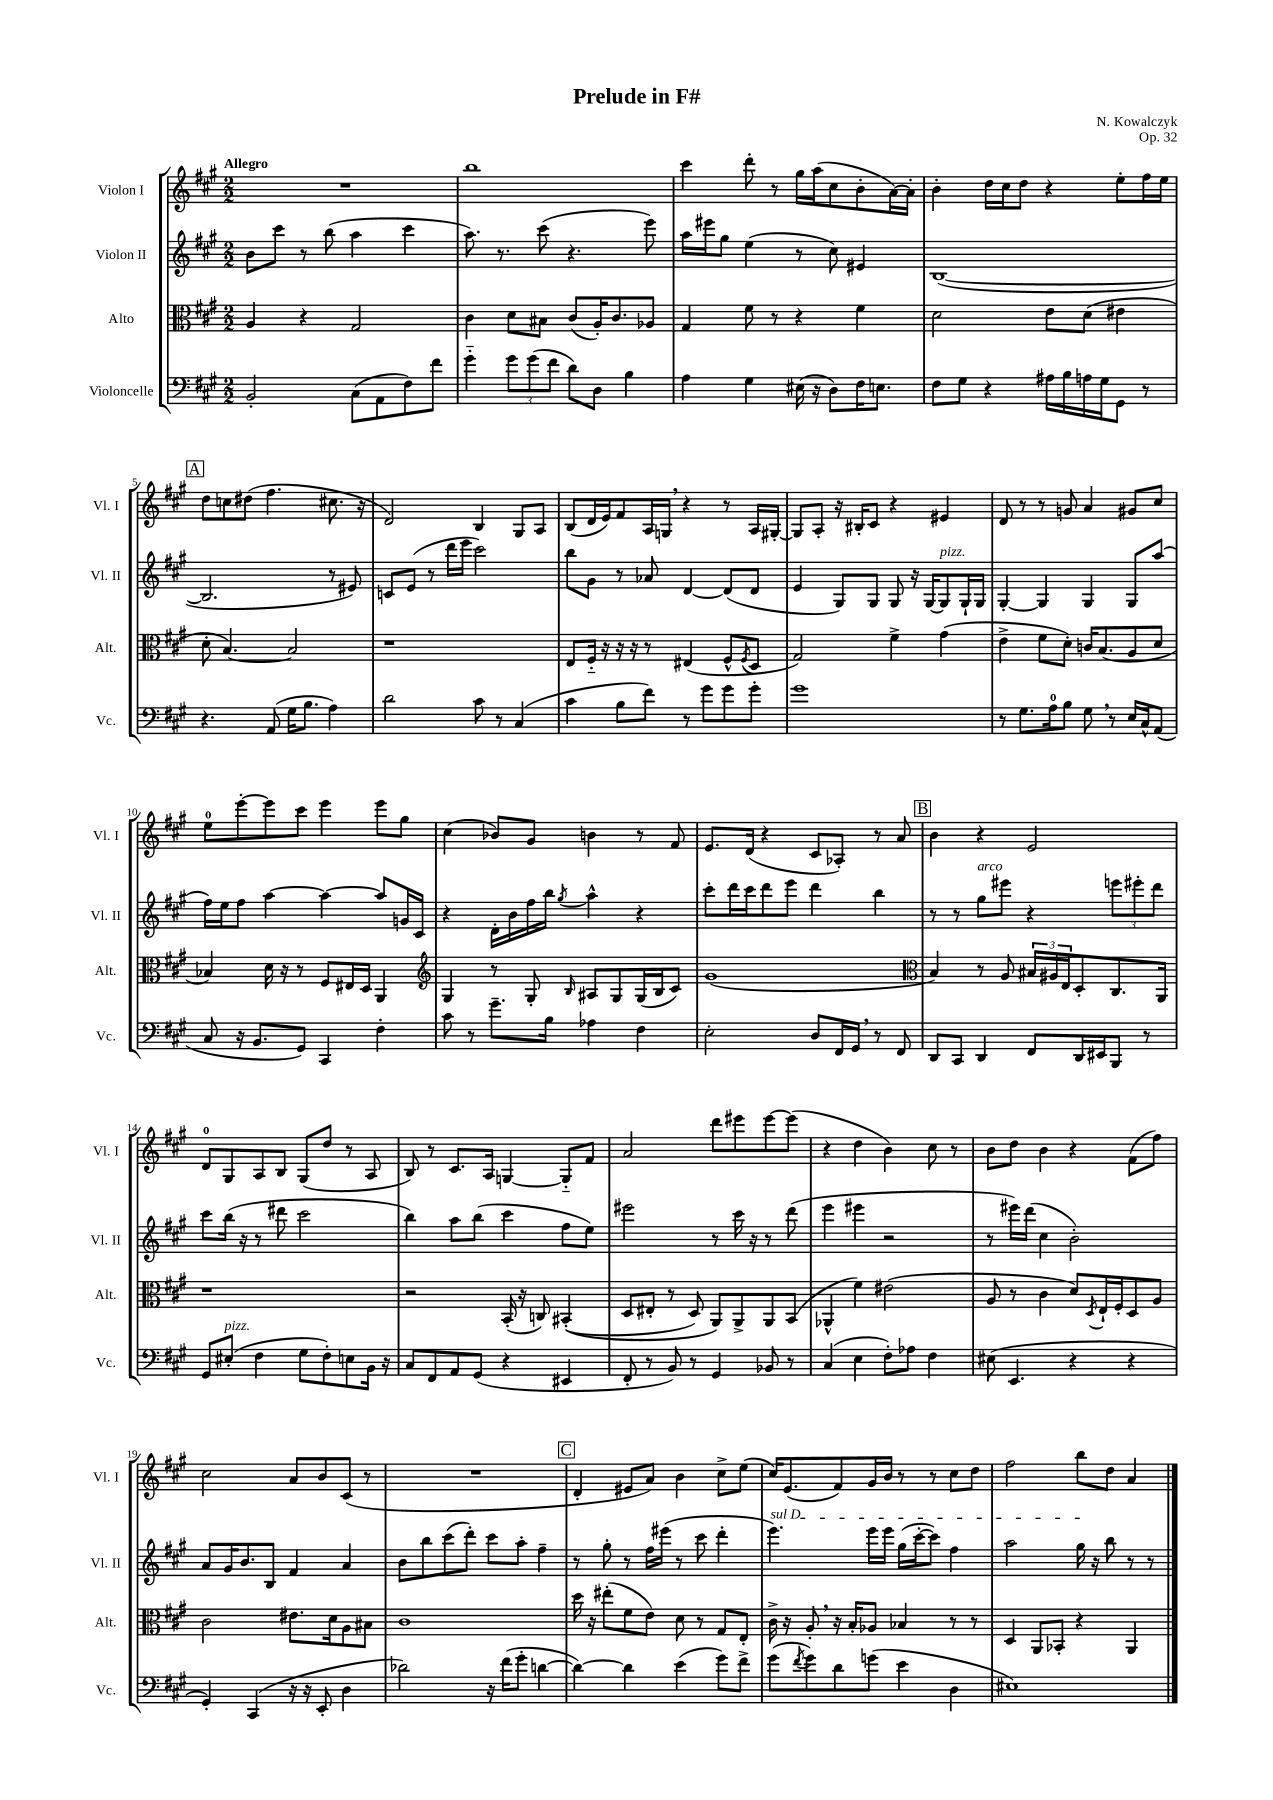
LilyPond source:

\header { title = "Prelude in F#" composer = "N. Kowalczyk" opus = "Op. 32" }
<<
\new StaffGroup <<
\new Staff = "s0" \with { instrumentName = "Violon I" shortInstrumentName = "Vl. I" } {
    \clef treble \key a \major \numericTimeSignature \time 2/2 \tempo "Allegro"
    R1 |
    b''1 |
    cis'''4 d'''8-. r8 gis''16 a''16( cis''8 b'8-. a'16~) a'16-. |
    b'4-. d''16 cis''16 d''8 r4 e''8-. fis''16 e''16 |
    \mark \markup { \box "A" } d''8 c''8 dis''8( fis''4. cis''8. r16 |
    d'2) b4 gis8 a8 |
    b8( d'16 e'16) fis'8 a16 g16 \breathe r4 r8 a16 gis16~-. |
    gis8 a8-. r16 bis16-. cis'8 r4 eis'4 |
    d'8 r8 r8 g'8 a'4 gis'8 cis''8 |
    e''8-0 e'''8~-. e'''8 cis'''8 e'''4 e'''8 gis''8 |
    cis''4( bes'8) gis'8 b'4 r8 fis'8 |
    e'8. d'16( r4 cis'8 aes8-.) r8 a'8 |
    \mark \markup { \box "B" } b'4 r4 e'2 |
    d'8-0 gis8 a8 b8 gis8( d''8 r8 a8 |
    b8) r8 cis'8. a16 g4~ g8-_ fis'8 |
    a'2 d'''8 eis'''8 eis'''8~ eis'''8( |
    r4 d''4 b'4) cis''8 r8 |
    b'8 d''8 b'4 r4 fis'8( fis''8) |
    cis''2 a'8 b'8 cis'8( r8 |
    R1 |
    \mark \markup { \box "C" } d'4-. eis'8 a'8) b'4 cis''8-> e''8( |
    cis''16) e'8.( fis'8) gis'16 b'16 r8 r8 cis''8 d''8 |
    fis''2 b''8 d''8 a'4 \bar "|." |
}
\new Staff = "s1" \with { instrumentName = "Violon II" shortInstrumentName = "Vl. II" } {
    \clef treble \key a \major \numericTimeSignature \time 2/2
    b'8 cis'''8 r8 b''8( a''4 cis'''4 |
    a''8.) r8. cis'''8( r4. e'''8) |
    a''16 eis'''16 gis''8 e''4( r8 cis''8) eis'4 |
    b1~( |
    \mark \markup { \box "A" } b2. r8 eis'8) |
    c'8 e'8( r8 d'''16 e'''16 cis'''2) |
    b''8 gis'8 r8 aes'8 d'4~ d'8( d'8 |
    e'4 gis8) gis8 gis8 r16 gis16~ gis8^\markup { \italic "pizz." } gis16-! gis16 |
    gis4~-. gis4 gis4 gis8 a''8( |
    fis''16) e''16 fis''8 a''4~ a''4~ a''8 g'16 cis'16 |
    r4 d'16-. b'16 fis''16 b''16 \acciaccatura { gis''8 } a''4-^ r4 |
    cis'''8-. d'''16 cis'''16 d'''8 e'''8 d'''4 b''4 |
    \mark \markup { \box "B" } r8 r8 gis''8^\markup { \italic "arco" } eis'''8 r4 \tuplet 3/2 { e'''8 eis'''8-. d'''8 } |
    cis'''8 b''16( r16 r8 dis'''8 cis'''2 |
    b''4) a''8 b''8( cis'''4 fis''8 e''8) |
    eis'''2 r8 cis'''16 r16 r8 d'''8( |
    e'''4 eis'''4 r2 |
    r8 eis'''16) d'''16( cis''4 b'2-.) |
    a'8 gis'16 b'8. b8 fis'4 a'4 |
    b'8 b''8 cis'''8( d'''8-.) cis'''8 a''8-. fis''4-- |
    \mark \markup { \box "C" } r8 gis''8-. r8 fis''16 eis'''16( r8 cis'''8 d'''4-. |
    \once \override TextSpanner.bound-details.left.text = \markup { \italic "sul D" } e'''4.\startTextSpan) e'''16 e'''16 gis''16( cis'''16~-. cis'''8) fis''4 |
    a''2 gis''16\stopTextSpan r16 b''8 r8 r8 \bar "|." |
}
\new Staff = "s2" \with { instrumentName = "Alto" shortInstrumentName = "Alt." } {
    \clef alto \key a \major \numericTimeSignature \time 2/2
    a4 r4 gis2 |
    cis'4 d'8 bis8 cis'8( a16-.) cis'8. aes8 |
    gis4 fis'8 r8 r4 fis'4 |
    d'2 e'8 d'8( eis'4 |
    \mark \markup { \box "A" } d'8-. b4.~) b2 |
    r1 |
    e8 fis16-_ r16 r16 r16 r8 eis4( fis8-^ \acciaccatura { fis8 } d8 |
    gis2) fis'4-> gis'4( |
    e'4-> fis'8 d'8-.) c'16 b8.( a8 d'8 |
    bes4) d'16 r16 r8 fis8 eis16 d16 a,4 |
    \clef treble gis4 r8 gis8-. \grace { b16 } ais8 gis8 gis16( b16 cis'8) |
    gis'1( |
    \mark \markup { \box "B" } \clef alto b4) r8 a8 \tuplet 3/2 { bis16 ais16 e16 } d8-. cis8. a,16 |
    r1 |
    r2 b,16-.( r16 c8) bis,4-.(\( |
    d8 eis8-. r8 d8) a,8\) a,8-> a,8 b,8( |
    aes,4-^ fis'4) eis'2( |
    a8 r8 cis'4 d'8) \acciaccatura { d8 } e16-! fis16-. d8 a8 |
    cis'2 eis'8. d'16 a8 bis8 |
    cis'1 |
    \mark \markup { \box "C" } d''16 r16 eis''8-.( fis'8 e'8) d'8 r8 gis8 e8-. |
    cis'16-> r16 a8-. \breathe r16 b16-. aes8 bes4 r8 r8 |
    d4 a,8 bes,8-. r4 a,4 \bar "|." |
}
\new Staff = "s3" \with { instrumentName = "Violoncelle" shortInstrumentName = "Vc." } {
    \clef bass \key a \major \numericTimeSignature \time 2/2
    b,2-. cis8( a,8 fis8) fis'8 |
    gis'4-_ \tuplet 3/2 { gis'8 gis'8( fis'8 } d'8) d8 b4 |
    a4 gis4 eis16( r16 d8) fis16 e8. |
    fis8 gis8 r4 ais16 b16 a16 gis16 gis,8 r8 |
    \mark \markup { \box "A" } r4. a,8( gis16 b8. a4) |
    d'2 cis'8 r8 cis4( |
    cis'4 b8 fis'8) r8 gis'8 gis'8 gis'8-. |
    gis'1 |
    r8 gis8. a16-0 b8 gis8 \breathe r8 e16 cis16-^ a,8( |
    cis8 r16 b,8. gis,8) cis,4 fis4-. |
    cis'8 r8 gis'8.-- b16 aes4 fis4 |
    e2-. d8 fis,16 gis,16 \breathe r8 fis,8 |
    \mark \markup { \box "B" } d,8 cis,8 d,4 fis,8 d,16 eis,16 b,,8 r8 |
    gis,8 eis8-.^\markup { \italic "pizz." }( fis4 gis8 fis8-.) e8 b,16 r16 |
    cis8 fis,8 a,8 gis,8( r4 eis,4 |
    fis,8-. r8 b,8) r8 gis,4 bes,8 r8 |
    cis4( e4 fis8-.) aes8 fis4 |
    eis8( e,4. r4 r4 |
    gis,4-.) cis,4( r16 r16 e,8-. d4 |
    des'2) r16 fis'16( gis'8-. d'4~ |
    \mark \markup { \box "C" } d'4~) d'4 e'4( gis'8) fis'8-> |
    gis'8( \acciaccatura { fis'8 } gis'8) d'8 g'8( e'4 d4 |
    eis1) \bar "|." |
}
>>
>>
